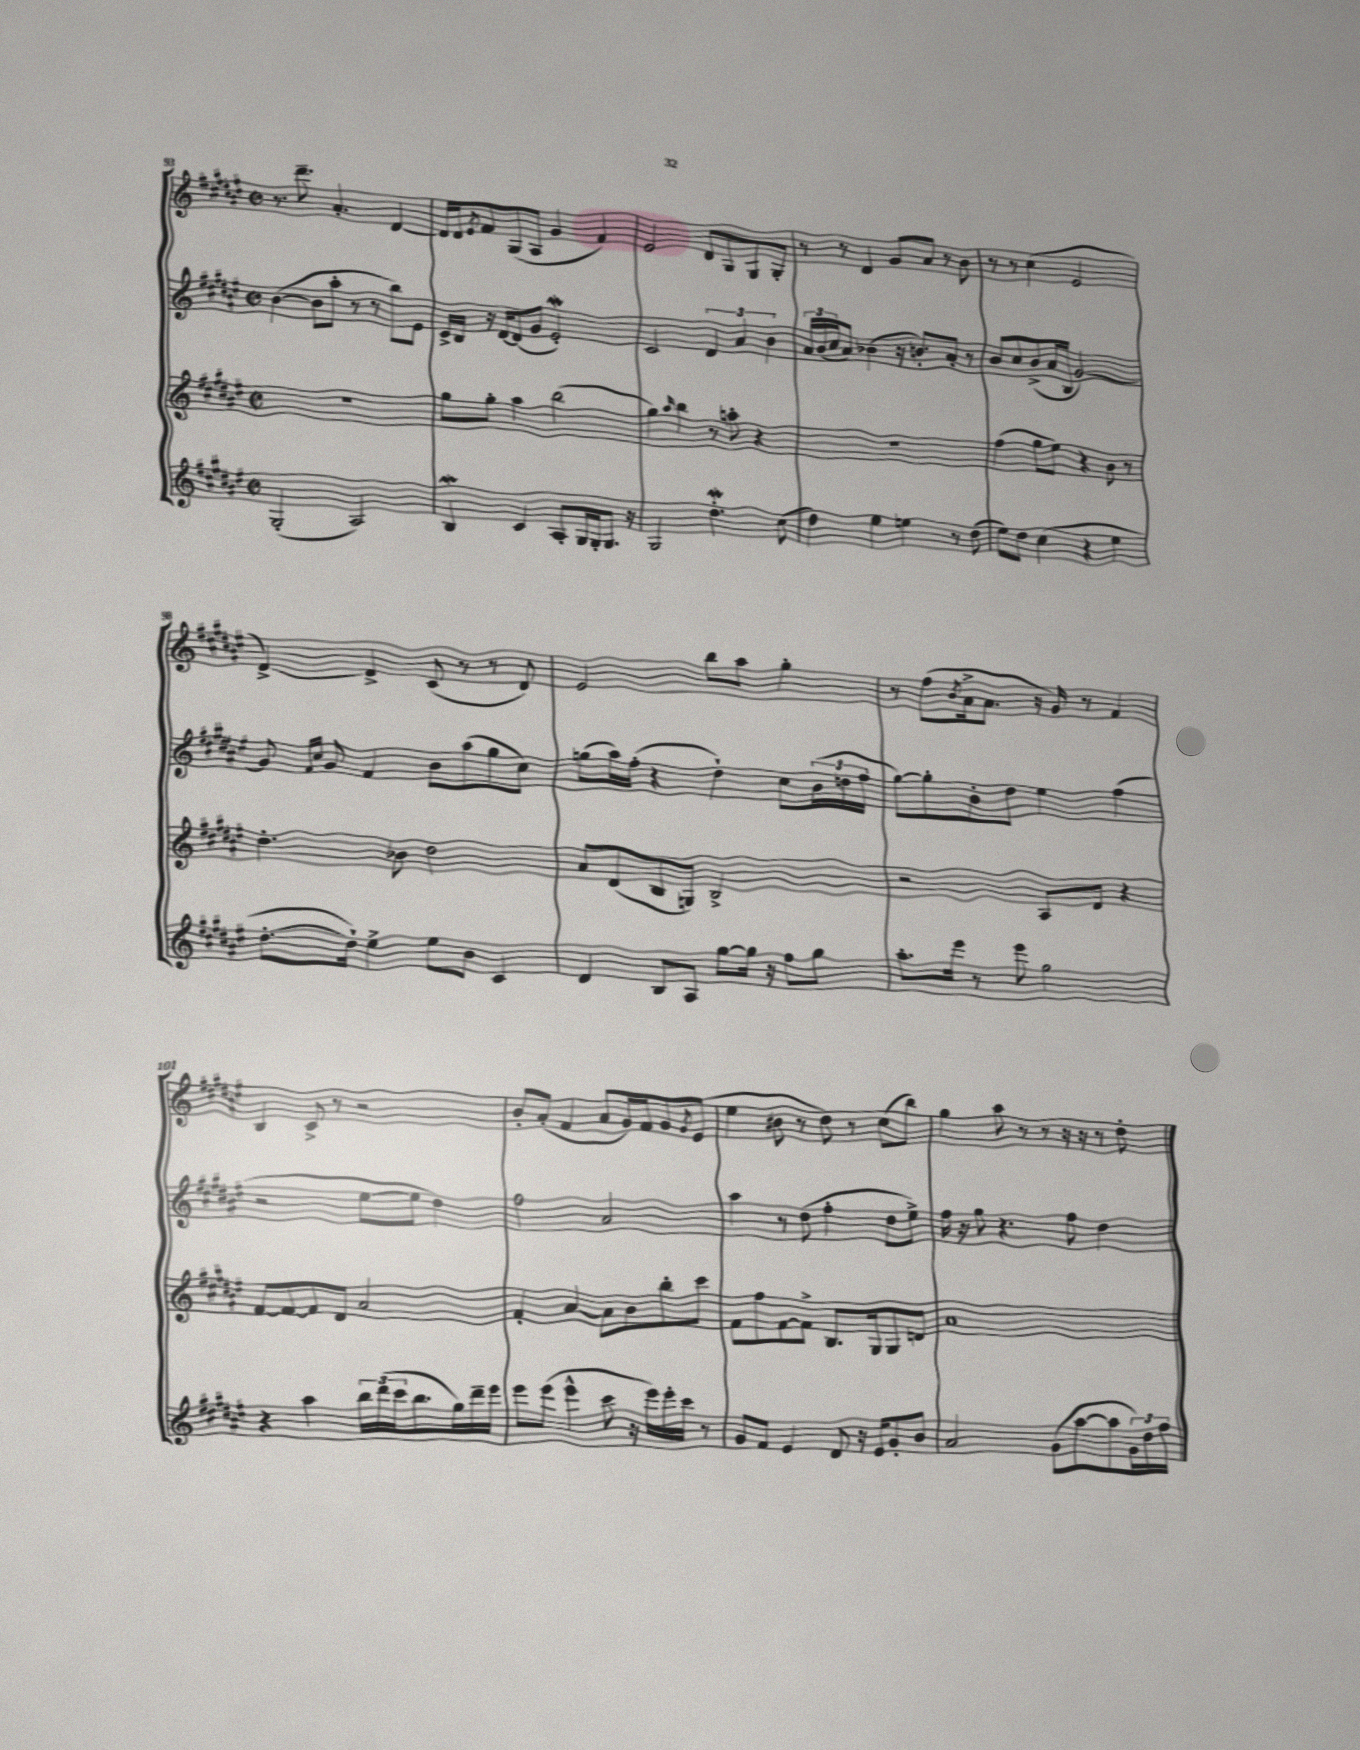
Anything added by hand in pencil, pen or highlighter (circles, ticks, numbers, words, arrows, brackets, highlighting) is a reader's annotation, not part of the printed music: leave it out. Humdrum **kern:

**kern	**kern	**kern	**kern
*part4	*part3	*part2	*part1
*staff4	*staff3	*staff2	*staff1
*clefG2	*clefG2	*clefG2	*clefG2
*k[f#c#g#d#a#e#]	*k[f#c#g#d#a#e#]	*k[f#c#g#d#a#e#]	*k[f#c#g#d#a#e#]
*M2/2	*M2/2	*M2/2	*M2/2
*met(c|)	*met(c|)	*met(c|)	*met(c|)
=93	=93	=93	=93
(2G#'/	1r	([4b\	8.r
.	.	.	8.ddd#~\
.	.	8b\L]	.
.	.	8aa#'\J	4.a#'/
2A#/)	.	8r	.
.	.	8r	.
.	.	8bb\L)	[4d#/
.	.	8e#\J	.
=94	=94	=94	=94
4Bw/	8gg#\L	16c#^/LL	16d#/LL]
.	.	16B/JJ	16d#/J
.	.	.	8qe#/
.	8gg#'\J	16r	8f#/
.	.	[16d#/KL	.
4c#/	4aa#\	(8d#/]	(8G#/
.	.	8g#/J	8A#/J
8A#'/L	(2bb\	2e#W'/)	4g#/
16G#/L	.	.	.
16G#'/J	.	.	.
8.G#/J	.	.	4f#/)
16r	.	.	.
=95	=95	=95	=95
2G#/	4gg#\)	2c#/	2e#/
.	16qqaa#/	.	.
.	4bb\	.	.
4.dd#W'\	8r	6d#/	8d#/L
.	8aan'\	.	8G#/
.	.	6a#/	.
.	4r	.	8G#/
.	.	6b\	.
(8cc#\	.	.	8G#'/J
=96	=96	=96	=96
4dd#\)	1r	24a#/LL	8r
.	.	(24b/	.
.	.	24cc#/J	.
.	.	8a#/J)	8r
4ee#\	.	(4b-X\	4d#/
4een\	.	16r	8g#/L
.	.	8.bn'/L)	.
.	.	.	8a#/J
8r	.	8a#'/J	8r
(8dd#\	.	8r	8b\
=97	=97	=97	=97
8ee#\L)	(4ff#\	8b/L	8r
8dd#\J	.	8cc#/	8r
(4cc#\	8gg#\L	(8b^/	(4cc#\
.	8ee#\J)	16a#/L	.
.	.	16B/JJ	.
4r	4r	[2g#/)	2e#/
4ee#\	8b\	.	.
.	8r	.	.
!!LO:LB:g=z
=98	=98	=98	=98
[8.dd#'\L	4.dd#'\	8g#/]	[4d#^/)
.	.	16qqf#/LL	.
.	.	16qqcc#/JJ	.
.	.	8g#/	.
16dd#`\Jk])	.	.	.
4ee#^\	.	4f#/	4d#^/]
.	8b-X\	.	.
8ee#\L	2dd#\	8b\L	(8c#/
8b\J	.	(8aa#\	8r
4c#/	.	8gg#\	8r
.	.	8cc#\J)	8d#/)
=99	=99	=99	=99
4d#/	8a#/L	(8ggn\L	2e#/
.	(8d#/	16aa#\L)	.
.	.	(16ff#'\JJ	.
8B/L	8B/	4r	.
8A#/J	8Gn/J)	.	.
[8gg#\L	2B^/	4dd#`\)	8bb\L
16gg#\Jk]	.	.	8aa#\J
16r	.	.	.
8ff#\L	.	8cc#\L	4gg#'\
8gg#\J	.	(24b\L	.
.	.	24ddn\	.
.	.	24ff#\JJ	.
=100	=100	=100	=100
8.aa#'\L	2r	[8gg#\L)	8r
.	.	8gg#'\]	(8ff#\L
16eee#\Jk	.	.	.
.	.	.	8qb/
8r	.	8b'\	16a#^\k
.	.	.	8.a#\J
8eee#\	.	8dd#\J	.
2gg#\	8A#/L	4ee#\	16r
.	.	.	16g#/)
.	8d#/J	.	8r
.	4r	(4ff#\	4f#/
!!LO:LB:g=z
=101	=101	=101	=101
4r	[8f#/L	2r	4B/
.	8f#/_	.	.
4aa#\	8f#/]	.	8c#^/
.	8d#/J	.	8r
24bb\LL	2a#/	[8ee#\L	2r
(24ddd#\	.	.	.
24ccc#\J	.	.	.
8.bb\	.	8ee#\J]	.
.	.	4dd#\)	.
16gg#\L)	.	.	.
16ddd#~\	.	.	.
16eee#\JJ	.	.	.
=102	=102	=102	=102
8eee#\L	4f#'/	2ff#\	8b'/L
(8eee#\J	.	.	(8a#'/J
4eee#^^\	[4a#/	.	4f#/
8ccc#\	8a#\L]	2a#/	8a#/L
16r	8b\	.	16g#/L)
16eee#\LL)	.	.	16f#/J
16eee#'\	8bb'\	.	8g#/
16ccc#\JJ	.	.	.
.	.	.	8qg#/
8r	8ccc#\J	.	(8e#/J
=103	=103	=103	=103
8g#/L	8f#\L	4aa#\	4ee#\
8f#/J	8ff#\	.	.
4e#/	[8f#\	8r	8b#X\
.	8f#^\J]	(8dd#\	8r
8d#/	8.B/L	4ff#'\	8dd#\)
16r	.	.	8r
16e#/KL	16G#/k	.	.
8g#'/	8G#/	8dd#\L	(8cc#\L
8b/J	8dn/J	8ee#^\J)	8bb\J)
=104	=104	=104	=104
2a#/	1a#	16ff#\	4gg#\
.	.	16r	.
.	.	8gg#\	.
.	.	4.r	8aa#\
.	.	.	8r
(8g#\L	.	.	8r
[8aa#\	.	8ff#\	16r
.	.	.	16r
8aa#\]	.	4dd#\	8r
24g#\L)	.	.	8dd#'\
24dd#\	.	.	.
24ff#\JJ	.	.	.
==	==	==	==
*-	*-	*-	*-
